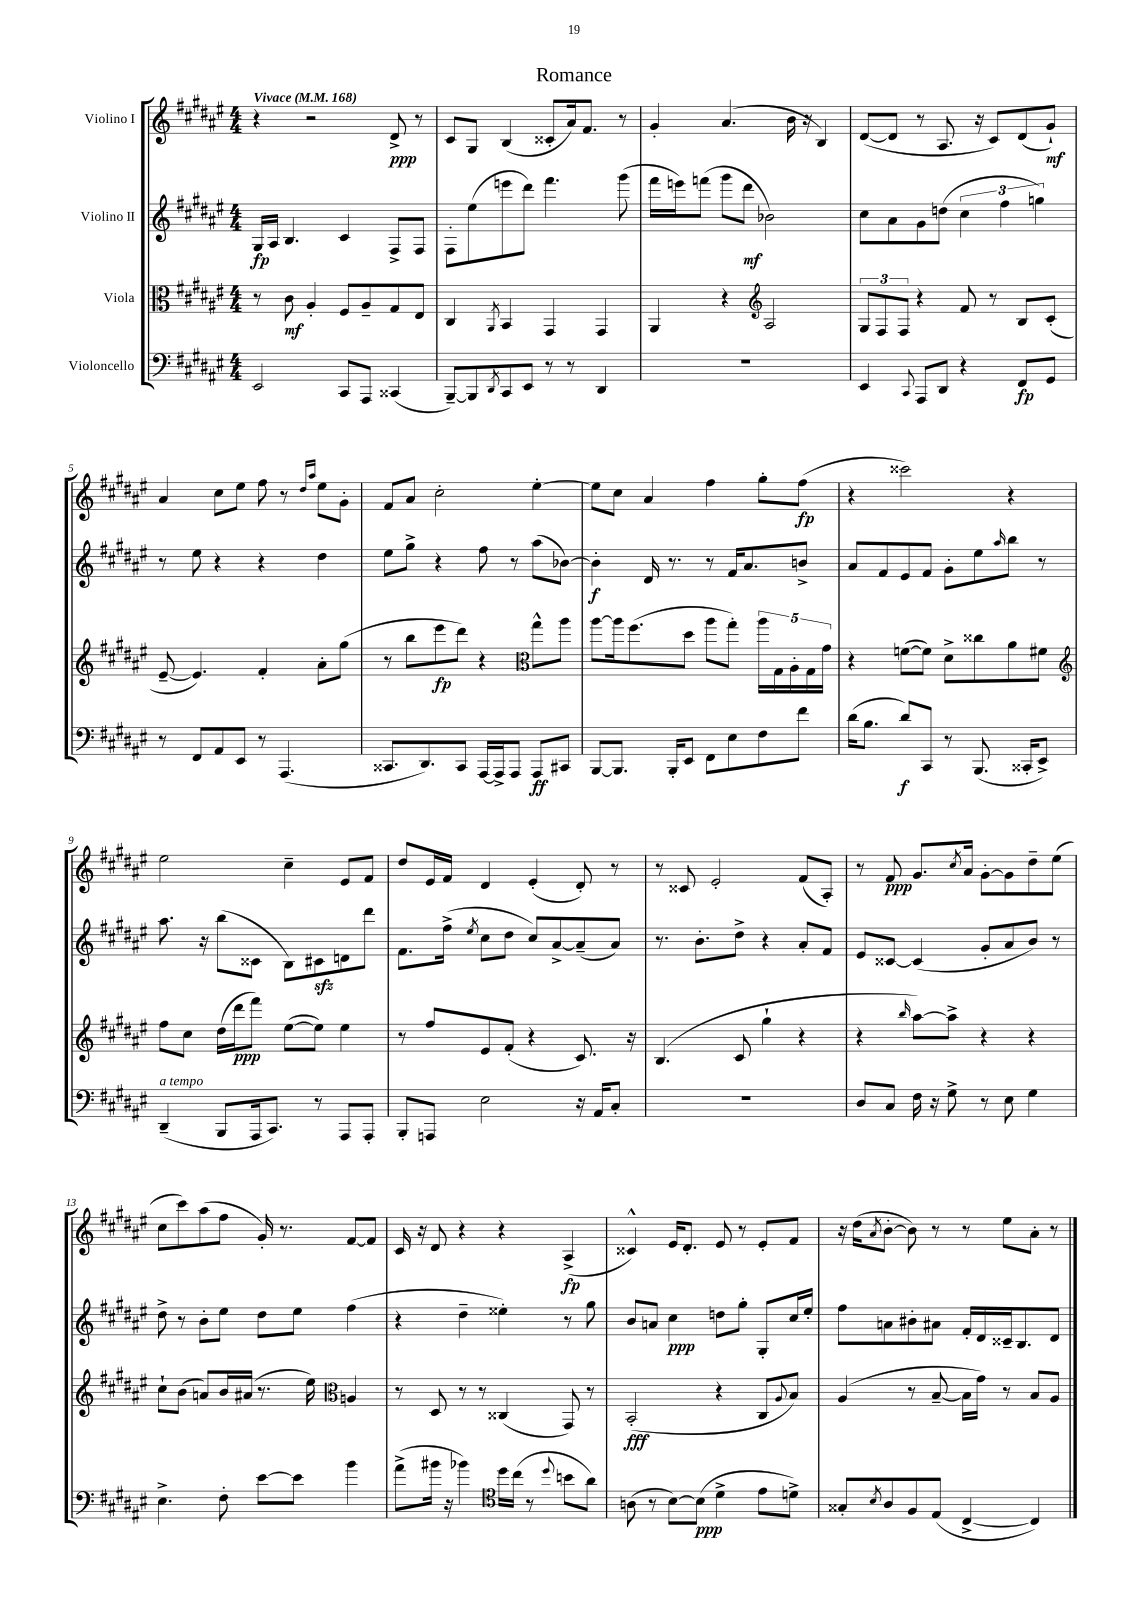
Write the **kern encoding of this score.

**kern	**kern	**kern	**kern
*staff4	*staff3	*staff2	*staff1
*clefF4	*clefC3	*clefG2	*clefG2
*k[f#c#g#d#a#e#]	*k[f#c#g#d#a#e#]	*k[f#c#g#d#a#e#]	*k[f#c#g#d#a#e#]
*M4/4	*M4/4	*M4/4	*M4/4
*MM168	*MM168	*MM168	*MM168
2EE#	8r	16G#	4r
.	.	16A#	.
.	8c#	4.B	.
.	4A#'	.	2r
8CC#	8F#	4c#	.
8AAA#	8A#~	.	.
(4CC##	8G#	8F#^	8d#^
.	8E#	8F#	8r
=	=	=	=
[8BBB~)	4C#	8F#'	8c#
8BBB]	.	(8ee#	8G#
8qDD#	8qAA#	.	.
8CC#	4BB	8eee	(4B
8EE#	.	8ddd#)	.
8r	4GG#	4.fff#	8c##'
8r	.	.	16a#)
.	.	.	8.f#
4DD#	4GG#	.	.
.	.	(8ggg#	8r
=	=	=	=
1r	4AA#	16fff#	4g#'
.	.	16eee)	.
.	.	(8fff	.
.	4r	8ggg#	(4.a#
.	.	8ddd#	.
*	*clefG2	*	*
.	2A#	2b-)	.
.	.	.	16b
.	.	.	16r
.	.	.	4B)
=	=	=	=
4EE#	12G#	8cc#	([8d#
.	12F#	.	.
.	.	8a#	8d#]
.	12F#	.	.
8qqCC#	.	.	.
8AAA#	4r	8g#	8r
8DD#	.	(8dd	8.A#
4r	8f#	6cc#	.
.	.	.	16r
.	8r	.	8c#)
.	.	6ff#	.
8FF#	8B	.	(8d#
.	.	6gg)	.
8GG#	(8c#'	.	8g#`)
=	=	=	=
8r	[8e#~	8r	4a#
8FF#	4.e#])	8ee#	.
8AA#	.	4r	8cc#
8EE#	.	.	8ee#
8r	4f#'	4r	8ff#
(4.AAA#	.	.	8r
.	.	.	16qqdd#
.	.	.	16qqaa#
.	8a#'	4dd#	8ee#
.	(8gg#	.	8g#'
=	=	=	=
8.CC##	8r	8ee#	8f#
.	8bb	8gg#^	8a#
8.DD#)	.	.	.
.	8eee#	4r	2cc#'
8CC##	8ddd#)	.	.
[16AAA#	4r	8ff#	.
16AAA#^]	.	.	.
8AAA#	.	8r	.
*	*clefC3	*	*
8AAA#	8gg#^^	(8aa#	[4ee#'
8CC#	8aa#	[8b-)	.
=	=	=	=
[8BBB	[8aa#	4b-']	8ee#]
8.BBB]	16aa#]	.	8cc#
.	(8.ff#	.	.
.	.	16d#	4a#
16BBB'	.	8.r	.
8EE#	8dd#	.	.
8FF#	8aa#	8r	4ff#
8E#	8gg#')	16f#	.
.	.	8.a#	.
8F#	20aa#	.	8gg#'
.	20G#	.	.
.	20A#'	.	.
8f#	.	8b^	(8ff#
.	20G#	.	.
.	20g#	.	.
=	=	=	=
(16d#	4r	8a#	4r
8.B	.	.	.
.	.	8f#	.
8d#)	([8f	8e#	2ccc##)
8CC#	8f])	8f#	.
8r	8d#^	8g#'	.
(8.BBB	8cc##	8ee#	.
.	.	16qqaa#	.
.	8a#	8bb	4r
16CC##'	.	.	.
8EE#^)	8f#	8r	.
=	=	=	=
*	*clefG2	*	*
(4DD#~	8ff#	8.aa#	2ee#
.	8cc#	.	.
.	.	16r	.
8BBB	(16dd#	(8bb	.
.	16ddd#	.	.
16AAA#	8fff#)	8c##	.
8.CC#)	.	.	.
.	([8ee#	8B)	4cc#~
8r	8ee#])	8c#	.
8AAA#	4ee#	8d	8e#
8AAA#'	.	8ddd#	8f#
=	=	=	=
8BBB'	8r	8.f#	8dd#
8AAA	8ff#	.	16e#
.	.	(16ff#^	16f#
.	.	8qee#	.
2E#	8e#	8cc#	4d#
.	(8f#'	8dd#	.
.	4r	8cc#)	(4e#'
.	.	[8a#^	.
16r	8.c#)	(8a#~]	8d#')
16AA#	.	.	.
8C#'	.	8a#)	8r
.	16r	.	.
=	=	=	=
1r	(4.B	8.r	8r
.	.	.	8c##
.	.	8.b'	.
.	.	.	2e#'
.	8c#	8dd#^	.
.	4gg#`	4r	.
.	4r	8a#'	(8f#
.	.	8f#	8A#')
=	=	=	=
8D#	4r	8e#	8r
8C#	.	[8c##	8f#
.	16qqbb	.	.
16F#	[8aa#)	(4c##]	8.g#
16r	.	.	.
8G#^	8aa#^]	.	.
.	.	.	8qcc#
.	.	.	16a#
8r	4r	8g#'	[8g#'
8E#	.	8a#	8g#]
4G#	4r	8b)	8dd#~
.	.	8r	(8ee#
=	=	=	=
4.E#^	8cc#`	8dd#^	8cc#
.	(8b	8r	8ccc#)
.	8a)	8b'	(8aa#
8F#'	16b	8ee#	8ff#
.	(16a#	.	.
[8e#	8.r	8dd#	16g#')
.	.	.	8.r
8e#]	.	8ee#	.
.	16ee#)	.	.
*	*clefC3	*	*
4b	4A	(4ff#	[8f#
.	.	.	8f#]
=	=	=	=
(8a#^	8r	4r	16c#
.	.	.	16r
16b#	8D#	.	8d#
16r	.	.	.
4b-)	8r	4dd#~	4r
.	8r	.	.
*clefC4	*	*	*
16dd#	(4C##	4ee##')	4r
(16cc#	.	.	.
8r	.	.	.
8qqdd#	.	.	.
8b	8GG#)	8r	(4A#^
8a#)	8r	8gg#	.
=	=	=	=
(8A	(2BB'	8b	4c##^^)
8r	.	8a	.
[8B)	.	4cc#	16e#
.	.	.	8.d#'
(8B]	.	.	.
4d#^	4r	8dd	8e#
.	.	8gg#'	8r
8e#	8C#	8G#'	8e#'
.	8qqA#	.	.
8d^)	8B)	16cc#	8f#
.	.	16ee#'	.
=	=	=	=
8G##'	(4A#	8ff#	16r
.	.	.	(16dd#
8qB	.	.	8qa#
8A#	.	8a	[8b'
8F#	8r	8b#'	8b])
(8E#	[8B~	8a#	8r
[4C#^	16B]	16f#'	8r
.	16g#)	16d#	.
.	8r	16c##~	8ee#
.	.	8.B	.
4C#])	8B	.	8a#'
.	8A#	8d#	8r
==	==	==	==
*-	*-	*-	*-
